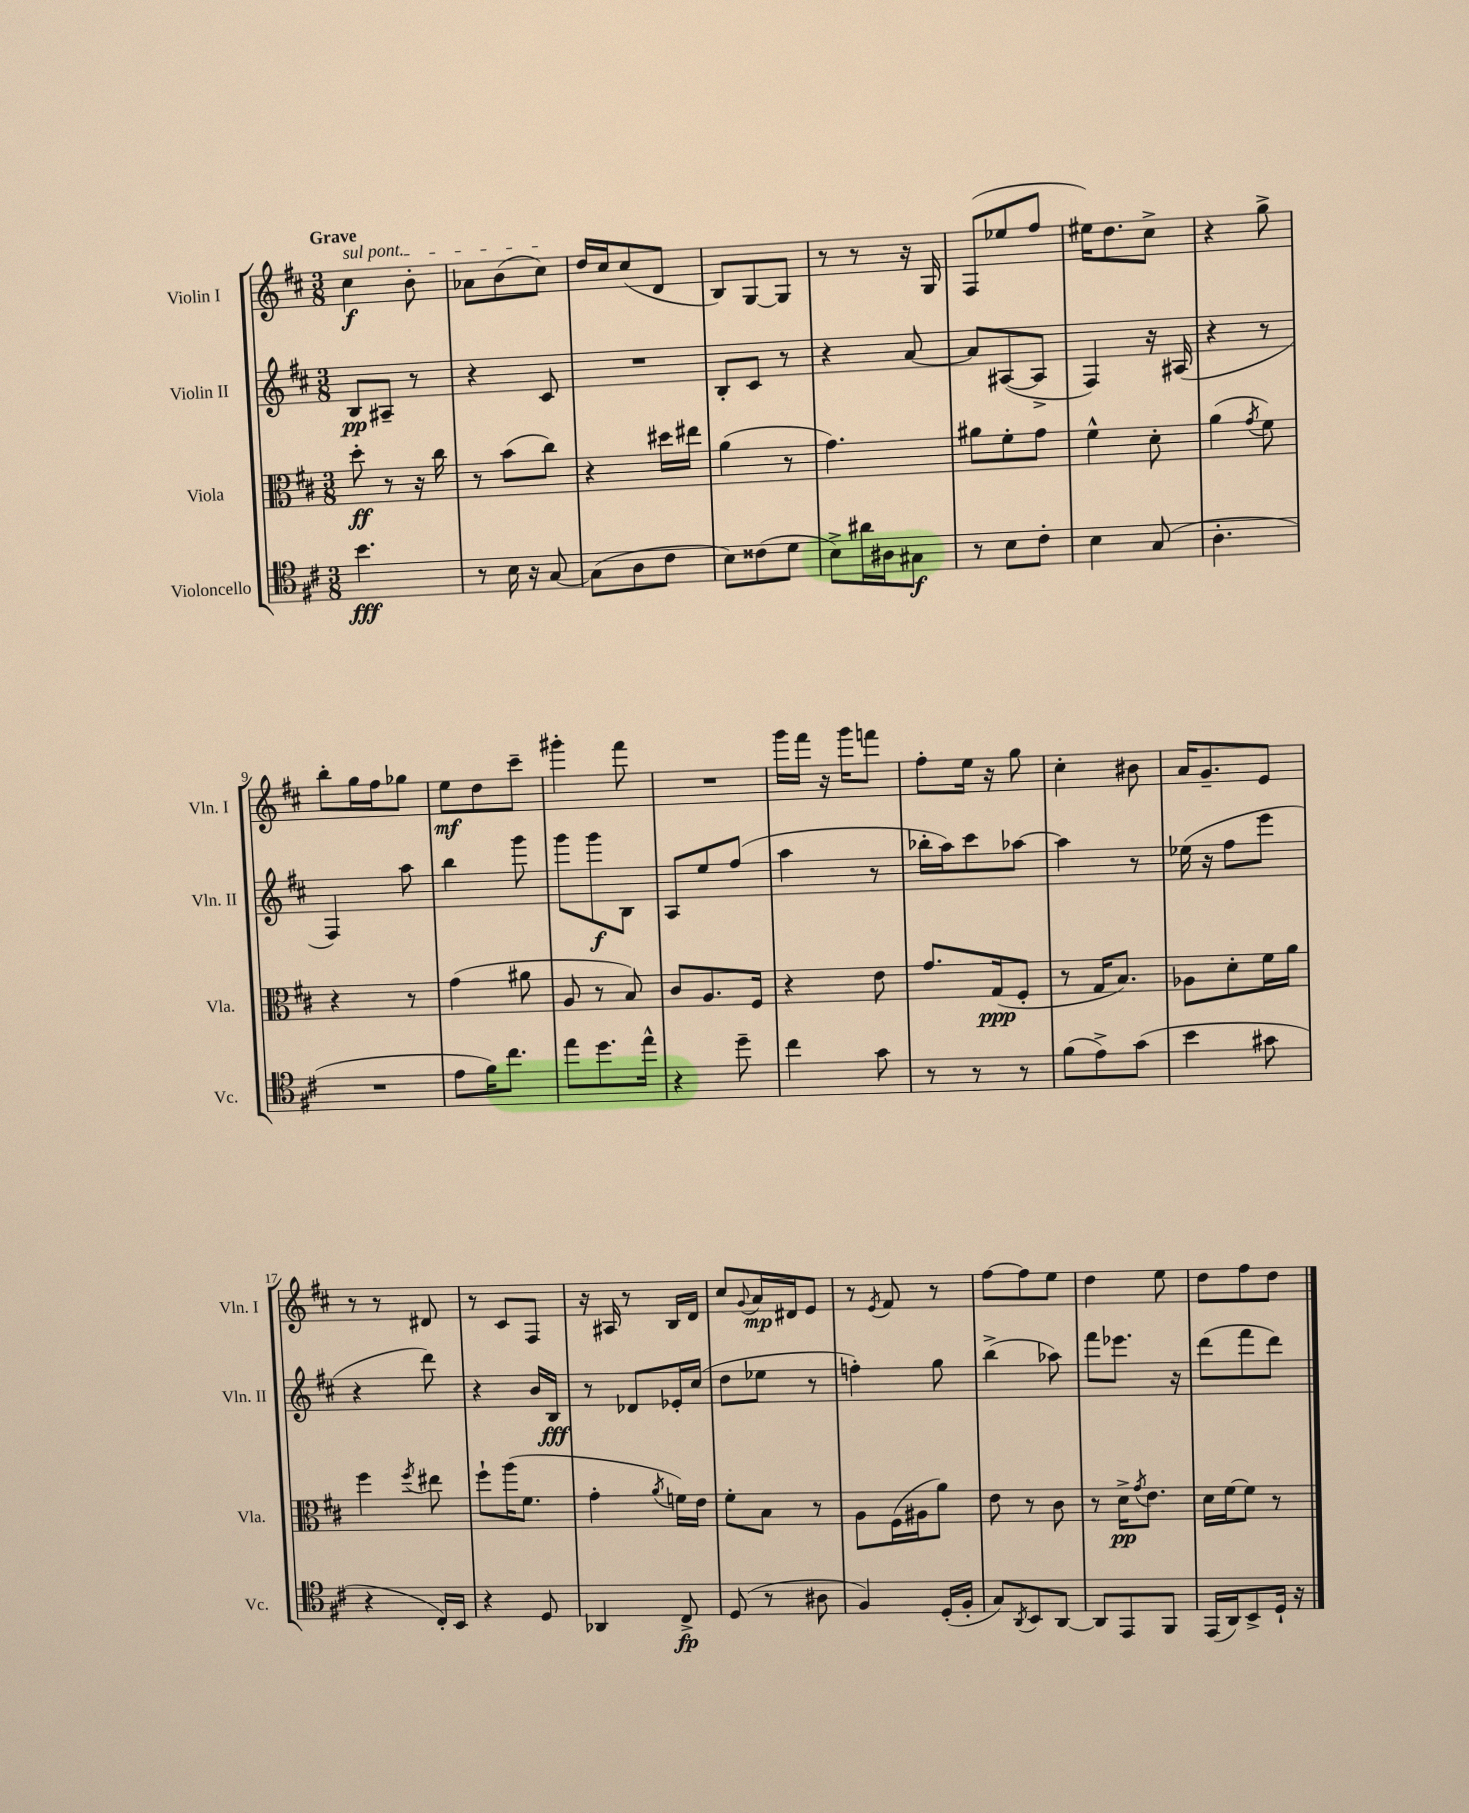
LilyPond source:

<<
\new StaffGroup <<
\new Staff = "s0" \with { instrumentName = "Violin I" shortInstrumentName = "Vln. I" } {
    \clef treble \key d \major \numericTimeSignature \time 3/8 \tempo "Grave"
    \once \override TextSpanner.bound-details.left.text = \markup { \italic "sul pont." } cis''4\f\startTextSpan b'8-. |
    aes'8 b'8( cis''8\stopTextSpan) |
    d''16 cis''16 cis''8( d'8 |
    b8) g8~ g8 |
    r8 r8 r16 g16 |
    fis8( ees''8 fis''8 |
    eis''16) d''8. cis''8-> |
    r4 g''8-> |
    b''8-. g''16 fis''16 ges''8 |
    e''8\mf d''8 cis'''8-- |
    gis'''4-. fis'''8 |
    R4. |
    g'''16 fis'''16 r16 g'''16 f'''8 |
    fis''8-. e''16 r16 g''8 |
    cis''4-. bis'8 |
    a'16 g'8.-- e'8 |
    r8 r8 dis'8 |
    r8 cis'8 fis8 |
    r16 ais16 r8 b16 d'16 |
    cis''8 \appoggiatura { g'8 } a'16\mp dis'16 e'8 |
    r8 \acciaccatura { e'8 } fis'8 r8 |
    fis''8~ fis''8 e''8 |
    d''4 e''8 |
    d''8 fis''8 d''8 \bar "|." |
}
\new Staff = "s1" \with { instrumentName = "Violin II" shortInstrumentName = "Vln. II" } {
    \clef treble \key d \major \numericTimeSignature \time 3/8
    b8\pp ais8-- r8 |
    r4 cis'8 |
    R4. |
    b8-. cis'8 r8 |
    r4 a'8~ |
    a'8 ais8~( ais8-> |
    fis4) r16 ais16( |
    r4 r8 |
    fis4) a''8 |
    b''4 g'''8 |
    g'''8 g'''8\f b8 |
    a8 e''8 fis''8( |
    a''4 r8 |
    bes''16-. a''16) cis'''8 aes''8~ |
    aes''4 r8 |
    ees''16( r16 fis''8 e'''8 |
    r4 d'''8) |
    r4 b'16 b16\fff |
    r8 des'8 ees'16-. cis''16( |
    d''8 ees''8 r8 |
    f''4-.) g''8 |
    b''4->( aes''8) |
    fis'''8 ees'''8. r16 |
    d'''8( fis'''8 d'''8) \bar "|." |
}
\new Staff = "s2" \with { instrumentName = "Viola" shortInstrumentName = "Vla." } {
    \clef alto \key d \major \numericTimeSignature \time 3/8
    d''8-.\ff r8 r16 cis''16 |
    r8 b'8( cis''8) |
    r4 dis''16 eis''16 |
    a'4( r8 |
    g'4.) |
    ais'8 fis'8-. g'8 |
    fis'4-^ d'8-. |
    a'4( \acciaccatura { g'8 } fis'8) |
    r4 r8 |
    g'4( ais'8 |
    a8 r8 b8) |
    cis'8 a8. fis16 |
    r4 e'8 |
    g'8. g16\ppp( fis8-. |
    r8 g16 b8.) |
    aes8 d'8-. fis'16 a'16 |
    fis''4 \acciaccatura { fis''8 } eis''8 |
    fis''8-! a''16( fis'8. |
    g'4-. \acciaccatura { a'8 } f'16) e'16 |
    fis'8-. b8 r8 |
    a8 fis16( ais16 a'8) |
    e'8 r8 cis'8 |
    r8 d'16->\pp \acciaccatura { g'8 } e'8. |
    d'16 fis'16~ fis'8 r8 \bar "|." |
}
\new Staff = "s3" \with { instrumentName = "Violoncello" shortInstrumentName = "Vc." } {
    \clef tenor \key d \major \numericTimeSignature \time 3/8
    b'4.\fff |
    r8 b16 r16 g8~ |
    g8( a8 cis'8 |
    b8) cisis'8( d'8 |
    b8->) ais'16 ais16 gis8\f |
    r8 b8 cis'8-. |
    b4 g8( |
    a4.-. |
    R4. |
    e'8 fis'16) cis''8. |
    e''8 d''8. e''16-^ |
    r4 d''8-- |
    cis''4 g'8 |
    r8 r8 r8 |
    fis'8( e'8->) g'8( |
    b'4 gis'8 |
    r4 cis16-.) b,16 |
    r4 d8 |
    aes,4 cis8->\fp |
    d8( r8 ais8 |
    fis4) d16-.( fis16-. |
    g8) \acciaccatura { a,8 } b,8 a,8~ |
    a,8 e,8 fis,8 |
    e,16( a,16) b,8-> d16-! r16 \bar "|." |
}
>>
>>
